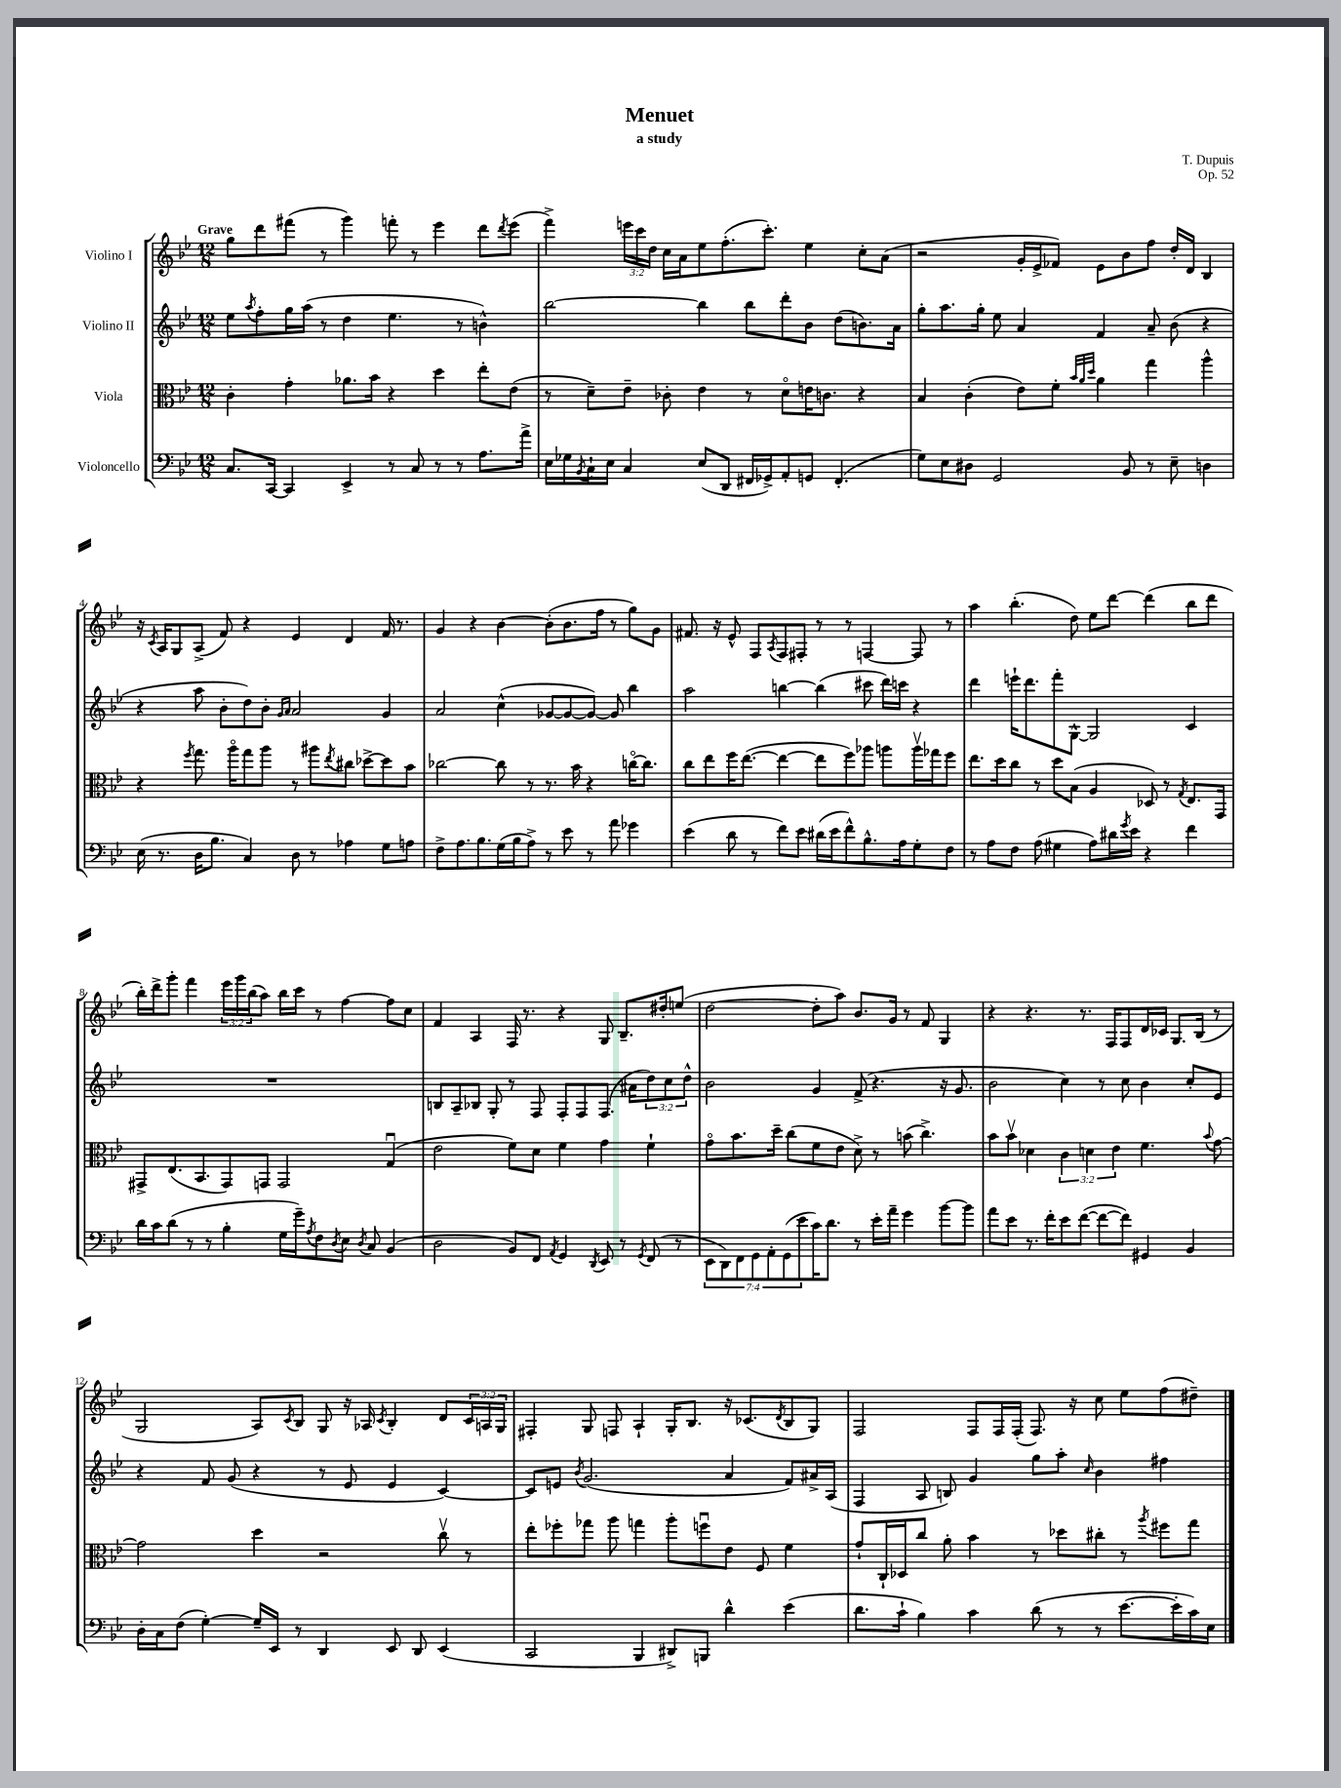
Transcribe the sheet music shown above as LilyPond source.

\header { title = "Menuet" composer = "T. Dupuis" subtitle = "a study" opus = "Op. 52" }
<<
\new StaffGroup <<
\new Staff = "s0" \with { instrumentName = "Violino I" } {
    \clef treble \key bes \major \numericTimeSignature \time 12/8 \override Staff.TupletNumber.text = #tuplet-number::calc-fraction-text \tempo "Grave"
    g''8 d'''8 fis'''8( r8 g'''4) f'''8-. r8 ees'''4 d'''8 \acciaccatura { d'''8 } ees'''8( |
    f'''4->) \tuplet 3/2 { e'''16 c'''16 d''16 } c''16 a'16 ees''8 f''8.-.( c'''8.-.) ees''4 c''8-. a'8( |
    r2 g'16-. ees'16-> fes'8) ees'8 bes'8 f''8 d''16-. d'16 bes4 |
    r16 \acciaccatura { c'8 } a16 g8 a8->( f'8) r4 ees'4 d'4 f'16 r8. |
    g'4 r4 bes'4~ bes'8-.( bes'8. f''16 r8 g''8) g'8 |
    fis'8. r16 ees'8-^ f8 \acciaccatura { a8 } f8 fis8-. r8 r8 f4~ f8 r8 |
    a''4 bes''4.-.( d''8) ees''8 d'''8~ d'''4( bes''8 d'''8 |
    bes''16-.) d'''16-> g'''8-. f'''4 \tuplet 3/2 { ees'''16 g'''16 bes''16( } a''8) bes''16 c'''16 r8 f''4~ f''8 c''8 |
    f'4 a4 f16 r8. r4 g8 bes8.-- dis''16-. e''8( |
    d''2~ d''8-. a''8) bes'8. g'16 r8 f'8 g4 |
    r4 r4. r8. f16 f8 d'16 ces'16 g8. bes16( r8 |
    g2 a8) \acciaccatura { c'8 } bes8 g8 r16 aes16 \acciaccatura { c'8 } bes4-. d'8 \tuplet 3/2 { c'16 a16 g16 } |
    fis4-. g8 f8 a4-! g16-. bes8. r16 ces'8.( \acciaccatura { d'8 } bes8 g8) |
    f2 f8 f16 f16-.( f8.) r16 c''8 ees''8 f''8( dis''8--) \bar "|." |
}
\new Staff = "s1" \with { instrumentName = "Violino II" } {
    \clef treble \key bes \major \numericTimeSignature \time 12/8 \override Staff.TupletNumber.text = #tuplet-number::calc-fraction-text
    ees''8 \acciaccatura { a''8 } f''8-. g''16 a''16( r8 d''4 ees''4. r8 b'4-^) |
    bes''2~ bes''4 bes''8 d'''8-. bes'8 d''8( b'8.) a'16 |
    g''8-. a''8. g''16-. ees''8 a'4 f'4 a'8-- bes'8( r4 |
    r4 a''8 bes'8-. d''8) bes'8-. \grace { g'16 a'16 } a'2 g'4 |
    a'2 c''4-^( ges'8~ ges'8~ ges'8~) ges'8 bes''4 |
    a''2 b''4~ b''4( cis'''8 d'''16) c'''16 r4 |
    d'''4 e'''16-! d'''8. f'''8-. g8~-^ g2 c'4 |
    R1. |
    b8 a8-- bes8 g8-. r8 f8 f8-. f8 f8.( ais'16 \tuplet 3/2 { d''8) c''8 d''8-^ } |
    bes'2 g'4 f'8->( r4. r16 g'8. |
    bes'2 c''4) r8 c''8 bes'4 c''8-. ees'8 |
    r4 f'8 g'8( r4 r8 ees'8 ees'4 c'4~) |
    c'8 e'8 \acciaccatura { bes'8 } g'2.( a'4 f'8) ais'16-> a16( |
    f4 a8 b8) g'4 g''8 a''8-. \grace { c''16 } bes'4 fis''4 \bar "|." |
}
\new Staff = "s2" \with { instrumentName = "Viola" } {
    \clef alto \key bes \major \numericTimeSignature \time 12/8 \override Staff.TupletNumber.text = #tuplet-number::calc-fraction-text
    c'4-. g'4-. aes'8. bes'16 r4 d''4 ees''8-. ees'8( |
    r8 d'8--) ees'8-- ces'8-. ees'4 r8 d'8\flageolet e'16 c'8. r4 |
    bes4 c'4-.( ees'8) f'8-. \grace { bes'32 a'32 d''32 } a'4 g''4 a''4-^ |
    r4 \acciaccatura { f''8 } g''8. a''16\flageolet g''8 a''8 r8 ais''8 \acciaccatura { ees''8 } cis''8 des''8~-> des''8 bes'8 |
    ces''2~ ces''8 r8 r8. bes'16 r4 c''16~\flageolet c''8. |
    c''8 ees''8 f''16 ees''8.~( ees''4~ ees''8 f''8) aes''8 a''8 a''16\upbow ges''16 f''8 |
    ees''8. d''16 c''8 r8 d''8 bes8( a4 des8) r8 \acciaccatura { g8 } ees8. g,16 |
    gis,8-> ees8.( bes,8. gis,8) g,8 g,2 g4\downbow( |
    ees'2 f'8) d'8 f'4 g'4 f'4-! |
    g'8\flageolet bes'8. d''16-- c''8( f'8 ees'8 d'8->) r8 b'8( c''4.->) |
    bes'8 bes'8\upbow des'4 \tuplet 3/2 { c'4 d'4 ees'4 } f'4. \appoggiatura { bes'8 } g'8~ |
    g'2 d''4 r2 c''8\upbow r8 |
    ees''8-. fes''8-. ges''8 a''8 g''4 a''8-. f''8\downbow ees'8 f8 f'4 |
    g'8-! c16-! des16 c''8 a'8-. bes'4 r8 des''8 cis''8-. r8 \acciaccatura { a''8 } fis''8 g''8 \bar "|." |
}
\new Staff = "s3" \with { instrumentName = "Violoncello" } {
    \clef bass \key bes \major \numericTimeSignature \time 12/8 \override Staff.TupletNumber.text = #tuplet-number::calc-fraction-text
    c8. c,16~ c,4 ees,4-> r8 c8 r8 r8 a8. a'16-> |
    ees16 ges16 \acciaccatura { bes,8 } c16-! ees16 c4 ees8( d,8 fis,16 ges,16->) a,8-. g,8 fis,4.-.( |
    g8) ees8 dis8 g,2 bes,8 r8 ees8-- d4 |
    ees16( r8. d16 bes8. c4) d8 r8 aes4 g8 a8 |
    f8-> a8. bes8. g16( bes16 a8->) r8 ees'8 r8 a'8 ges'4 |
    ees'4( d'8 r8 f'8) ees'8 dis'16( ees'16 f'8-^) bes8.-^ a16 g8-. f8 |
    r8 a8 f8 a8( gis4 a8) dis'16 \acciaccatura { g'8 } ees'16 r4 f'4 |
    d'16 c'16 d'8( r8 r8 bes4-. g16 g'16--) \acciaccatura { a8 } f8 \acciaccatura { d8 } ees8 \acciaccatura { d8 } c8 bes,4( |
    d2 bes,8) f,8 \acciaccatura { a,8 } g,4 \acciaccatura { d,8 } ees,8 r8 \acciaccatura { g,8 } f,8( r8 |
    \tuplet 7/4 { ees,8 d,8) f,8 g,8 a,8-. g,8( ees'8 } c'16) d'8. r8 ees'16-. a'16-- g'4 bes'8~ bes'8 |
    a'8 ees'8 r8. f'16-. ees'8 f'8~( f'8~ f'8) gis,4 bes,4 |
    d16-. c16 f8( g4~-.) g16-- ees,16 r8 d,4 ees,8 d,8 ees,4( |
    c,2 bes,,4 dis,8->) b,,8 d'4-^ ees'4( |
    d'8. c'16-! bes4) c'4 d'8( r8 r8 ees'8.~ ees'16-. c'16) ees16 \bar "|." |
}
>>
>>
